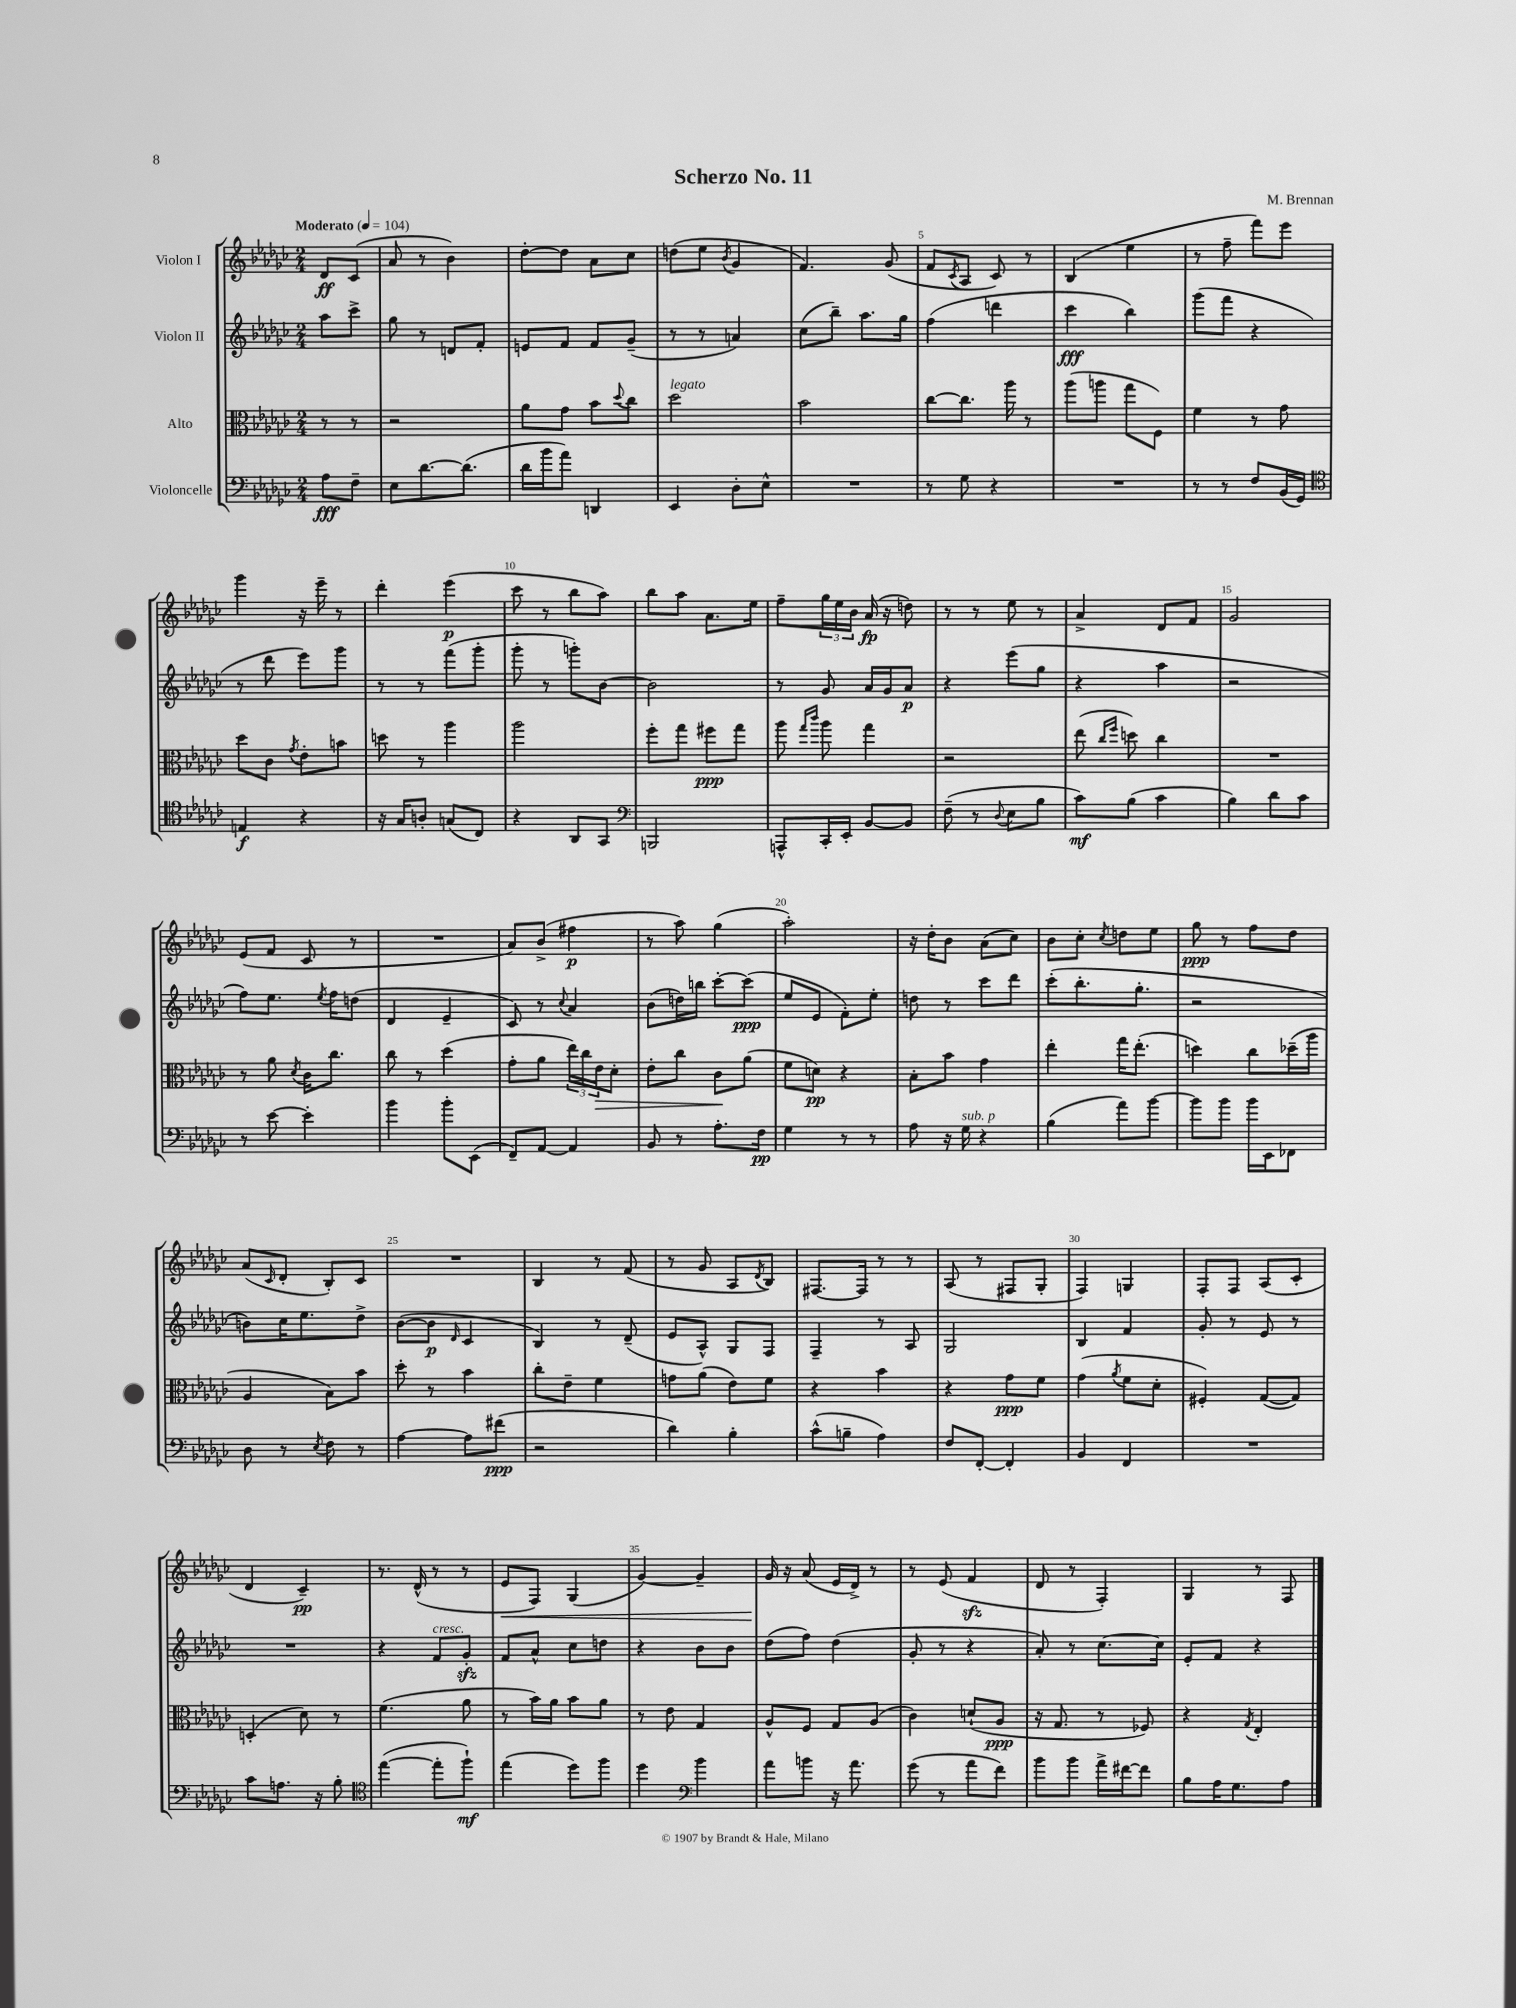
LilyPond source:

\header { title = "Scherzo No. 11" composer = "M. Brennan" }
<<
\new StaffGroup <<
\new Staff = "s0" \with { instrumentName = "Violon I" } {
    \clef treble \key ges \major \numericTimeSignature \time 2/4 \partial 4 \tempo "Moderato" 4 = 104
    des'8\ff ces'8( |
    aes'8 r8 bes'4) |
    des''8~-. des''8 aes'8 ces''8 |
    d''8( ees''8 \acciaccatura { bes'8 } ges'4 |
    f'4.) ges'8( |
    f'8 \acciaccatura { ces'8 } aes8 ces'8) r8 |
    bes4( ees''4 |
    r8 f''8-- f'''8) ees'''8 |
    ges'''4 r16 ees'''16-- r8 |
    des'''4-. ees'''4\p( |
    ces'''8 r8 bes''8 aes''8) |
    bes''8 aes''8 aes'8. ees''16 |
    f''8-- \tuplet 3/2 { ges''16 ees''16 bes'16 } aes'16\fp( r16 d''8) |
    r8 r8 ees''8 r8 |
    aes'4-> des'8 f'8 |
    ges'2 |
    ees'8( f'8 ces'8 r8 |
    R2 |
    aes'8) bes'8->( fis''4\p |
    r8 aes''8) ges''4( |
    aes''2-.) |
    r16 des''16-. bes'8 aes'8( ces''8) |
    bes'8 ces''8-. \acciaccatura { ces''8 } d''8 ees''8 |
    ges''8\ppp r8 f''8 des''8 |
    aes'8( \grace { ces'16 } des'8-. bes8-.) ces'8 |
    R2 |
    bes4 r8 f'8( |
    r8 ges'8 aes8 \acciaccatura { des'8 } bes8) |
    fis8.~ fis16 r8 r8 |
    aes8( r8 fis8 ges8-. |
    f4) g4 |
    f8-. f8 aes8( ces'8-. |
    des'4 ces'4--\pp) |
    r8. des'16-^( r8 r8 |
    ees'8\< f8) ges4( |
    ges'4~) ges'4-- |
    ges'16\! r16 aes'8( ees'16 des'16->) r8 |
    r8 ees'8( f'4\sfz |
    des'8 r8 f4-.) |
    ges4 r8 f8 \bar "|." |
}
\new Staff = "s1" \with { instrumentName = "Violon II" } {
    \clef treble \key ges \major \numericTimeSignature \time 2/4 \partial 4
    aes''8 ces'''8-> |
    ges''8 r8 d'8 f'8-. |
    e'8 f'8 f'8 ges'8--( |
    r8 r8 a'4) |
    ces''8( bes''8--) aes''8. ges''16 |
    f''4( d'''4 |
    ces'''4\fff bes''4) |
    ges'''8( f'''8 r4 |
    r8 des'''8 ees'''8) ges'''8 |
    r8 r8 f'''8( ges'''8-. |
    ges'''8-. r8 g'''8-.) bes'8~ |
    bes'2 |
    r8 ges'8 aes'16 ges'16 aes'8\p |
    r4 ees'''8( ges''8 |
    r4 aes''4 |
    r2 |
    f''8) ees''8. \acciaccatura { ees''8 } f''16 d''8( |
    des'4 ees'4-- |
    ces'8) r8 \appoggiatura { ces''8 } aes'4 |
    bes'8( d''16) b''16 ces'''8~-. ces'''8\ppp( |
    ees''8 ees'8 f'8-.) ees''8-. |
    d''8 r8 ces'''8 des'''8 |
    ces'''8-.( bes''8.-. ges''8.-. |
    r2 |
    b'8) ces''16 ees''8. des''8-> |
    bes'8~( bes'8\p \grace { des'16 } ces'4 |
    bes4) r8 des'8--( |
    ees'8 aes8-^) ges8 f8 |
    f4-- r8 aes8 |
    ges2 |
    bes4 f'4 |
    ges'8-. r8 ees'8 r8 |
    R2 |
    r4 f'8^\markup { \italic "cresc." } ges'8-.\sfz |
    f'8 aes'8-^ ces''8 d''8 |
    r4 bes'8 bes'8 |
    des''8( f''8) des''4( |
    ges'8-. r8 r4 |
    aes'8-.) r8 ces''8.~ ces''16 |
    ees'8-. f'8 r4 \bar "|." |
}
\new Staff = "s2" \with { instrumentName = "Alto" } {
    \clef alto \key ges \major \numericTimeSignature \time 2/4 \partial 4
    r8 r8 |
    r2 |
    aes'8 ges'8 bes'8 \appoggiatura { des''8 } ces''8 |
    des''2^\markup { \italic "legato" } |
    bes'2 |
    ces''8~ ces''8. aes''16 r8 |
    aes''8( a''8 ges''8 f8) |
    f'4 r8 ges'8 |
    des''8 ces'8 \acciaccatura { ges'8 } ees'8-. b'8 |
    d''8 r8 aes''4 |
    aes''2 |
    f''8-. ges''8 fis''8\ppp ges''8 |
    aes''8 \grace { ges''16 ces'''16 } aes''8 ges''4 |
    r2 |
    ees''8( \grace { ces''16 f''16 } d''8) ces''4 |
    R2 |
    r8 aes'8 \acciaccatura { des'8 } ces'16 ces''8. |
    ces''8 r8 des''4( |
    ges'8-. aes'8 \tuplet 3/2 { ees''16) ces''16 ees'16\> } des'8-. |
    ees'8-. ces''8 ces'8\! aes'8( |
    f'8 d'8\pp) r4 |
    bes8-. bes'8 ges'4 |
    ees''4-. ges''16 ees''8.-.( |
    d''4) ces''8 des''16--( aes''16 |
    aes4 bes8) bes'8 |
    des''8-. r8 bes'4 |
    ces''8-. ees'8-- f'4 |
    g'8 aes'8( ees'8) f'8 |
    r4 bes'4 |
    r4 ges'8\ppp f'8 |
    ges'4( \acciaccatura { aes'8 } f'8 des'8-. |
    fis4-.) ges8~( ges8) |
    d4-.( des'8) r8 |
    f'4.( aes'8 |
    r8 bes'16) aes'16 bes'8 aes'8 |
    r8 ees'8 ges4 |
    aes8-^ f8 ges8 aes8( |
    ces'4) d'8-!( aes8\ppp |
    r16 ges8. r8 fes8) |
    r4 \acciaccatura { ges8 } ees4-. \bar "|." |
}
\new Staff = "s3" \with { instrumentName = "Violoncelle" } {
    \clef bass \key ges \major \numericTimeSignature \time 2/4 \partial 4
    aes8\fff f8-- |
    ees8 des'8.~ des'8.( |
    des'16 bes'16 aes'8) d,4 |
    ees,4 des8-. ees8-^ |
    R2 |
    r8 ges8 r4 |
    R2 |
    r8 r8 f8 bes,16( ges,16) |
    \clef tenor e4\f r4 |
    r16 ges16 a8-. g8( ces8) |
    r4 aes,8 ges,8 |
    \clef bass b,,2 |
    a,,8-^ ces,16-. ees,16-. bes,8~ bes,8 |
    f8--( r8 \appoggiatura { des8 } ees8 bes8 |
    ces'8\mf) bes8( ces'4 |
    bes4) des'8 ces'8 |
    r8 ees'8~ ees'4-. |
    bes'4 bes'8-. ees,8( |
    f,8--) aes,8~ aes,4 |
    bes,8 r8 aes8.-. f16\pp |
    ges4 r8 r8 |
    aes8 r16 ges16^\markup { \italic "sub. p" } r4 |
    bes4( aes'8) bes'8~ |
    bes'8 bes'8 bes'16 ees,16 fes,8 |
    des8 r8 \acciaccatura { ees8 } f8 r8 |
    aes4~ aes8 fis'8\ppp( |
    r2 |
    des'4) bes4-. |
    ces'8-^( b8-- aes4) |
    f8 f,8~-. f,4-. |
    bes,4 f,4 |
    R2 |
    ces'8 a8. r16 bes8-. |
    \clef tenor ees''4~( ees''8-. f''8-!\mf) |
    ees''4( des''8) f''8 |
    des''4 \clef bass bes'4 |
    aes'8 b'8 r16 aes'8. |
    ges'8( r8 aes'8 f'8) |
    bes'8 bes'8 aes'16-> fis'16~ fis'8 |
    bes8 aes16 ges8. aes8 \bar "|." |
}
>>
>>
\layout { \context { \Score \override BarNumber.break-visibility = ##(#f #t #t) barNumberVisibility = #(every-nth-bar-number-visible 5) } }
